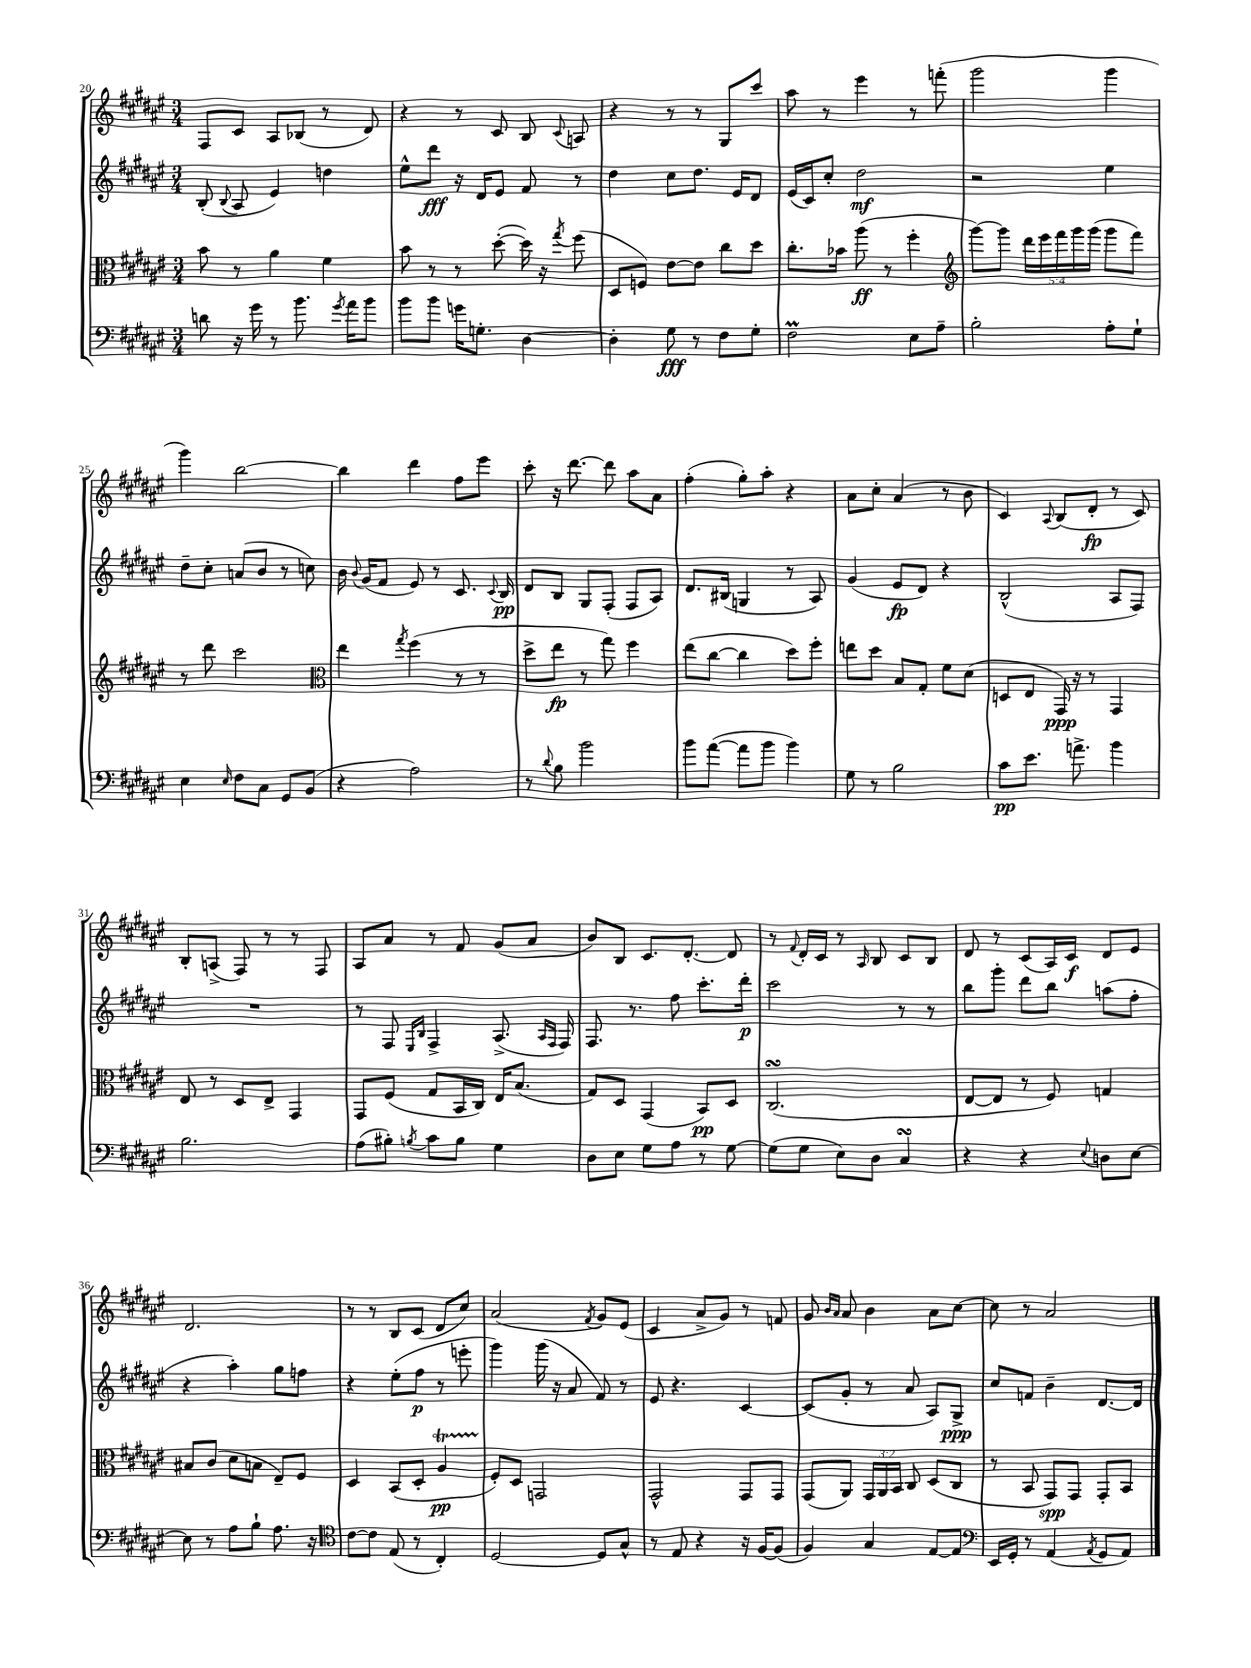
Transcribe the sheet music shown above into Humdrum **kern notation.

**kern	**kern	**kern	**kern
*staff4	*staff3	*staff2	*staff1
*clefF4	*clefC3	*clefG2	*clefG2
*k[f#c#g#d#a#e#]	*k[f#c#g#d#a#e#]	*k[f#c#g#d#a#e#]	*k[f#c#g#d#a#e#]
*M3/4	*M3/4	*M3/4	*M3/4
8d	8b	(8B'	8F#
.	.	8qqB	.
16r	8r	8A#	8c#
16g#	.	.	.
8r	4a#	4e#)	8A#
8.b	.	.	(8B-
.	4f#	4dd	8r
8qg#	.	.	.
16a#	.	.	.
8b	.	.	8d#)
=	=	=	=
8b	8b	8ee#^^	4r
8b	8r	8ddd#	.
16g	8r	16r	8r
8.G'	.	16d#	.
.	([8dd#'	8e#	8c#
[4D#	16dd#])	8f#	8B
.	16r	.	.
.	8qgg#	.	8qqc#
.	(8ff#	8r	8A
=	=	=	=
4D#']	8D#	4dd#	4r
.	8F)	.	.
8G#	[8e#	8cc#	8r
8r	8e#]	8.dd#	8r
8F#	8cc#	.	8G#
.	.	16e#	.
8G#'	8dd#	8d#	8ccc#
=	=	=	=
2F#	8.cc#'	(16e#	8aa#
.	.	16c#)	.
.	.	8cc#'	8r
.	16b-	.	.
.	(8aa#	2dd#	4eee#
.	8r	.	.
8E#	4ff#'	.	8r
8A#~	.	.	(8fff'
=	=	=	=
*	*clefG2	*	*
2B'	[8ggg#)	2r	2ggg#
.	8ggg#]	.	.
.	20ddd#	.	.
.	20eee#	.	.
.	20fff#	.	.
.	20ggg#	.	.
.	(20ggg#	.	.
8A#'	8ggg#	4ee#	4ggg#
8G#`	8fff#)	.	.
=	=	=	=
4E#	8r	8dd#~	4ggg#)
.	8ddd#	8cc#'	.
16qqE#	.	.	.
8F#	2ccc#	(8a	[2bb
8C#	.	8b	.
8GG#	.	8r	.
(8BB	.	8cc)	.
=	=	=	=
*	*clefC3	*	*
4r	4ee#	16b	4bb]
.	.	8qqb	.
.	.	(16g#	.
.	.	8f#	.
.	8qgg#	.	.
2A#)	(4ff#	8e#)	4ddd#
.	.	8r	.
.	8r	8.c#	8ff#
.	8r	.	8eee#
.	.	8qqc#	.
.	.	16B	.
=	=	=	=
8r	8dd#^	8d#	8ccc#'
8qqd#	.	.	.
8B	8ee#	8B	16r
.	.	.	[8.ddd#
2b	8r	8G#	.
.	8gg#)	(8F#'	8ddd#]
.	4ff#	8F#	8aa#
.	.	8A#)	8a#
=	=	=	=
8b	(8ee#	8.d#	(4ff#'
([8a#	[8cc#	.	.
.	.	(16B#	.
8a#]	4cc#]	4G	8gg#')
8b	.	.	8aa#'
4b)	8dd#)	8r	4r
.	8ff#'	8A#)	.
=	=	=	=
8G#	8ee	(4g#	8a#
8r	8dd#	.	8cc#'
2B	8B	8e#	(4a#
.	8G#'	8d#)	.
.	8f#	4r	8r
.	(8d#	.	8b
=	=	=	=
8c#	8D	(2B^^	4c#)
8.e#	8E#	.	.
.	.	.	8qqA#
.	16GG#)	.	(8B
8.a^	16r	.	.
.	8r	.	8d#'
4b	4GG#	8A#	8r
.	.	8F#)	8c#)
=	=	=	=
2.B	8E#	2.r	8B'
.	8r	.	(8A^
.	8D#	.	8F#)
.	8E#^	.	8r
.	4GG#	.	8r
.	.	.	8F#
=	=	=	=
(8A#	8GG#	8r	8A#
8B#')	(8F#	8F#	8a#
.	.	16qqE#	.
8qB	.	16qqB	.
8c#	8G#	4F#^	8r
8B	16BB	.	8f#
.	16C#)	.	.
4G#	16E#	(8.A#^	(8g#
.	(8.B	.	.
.	.	.	8a#
.	.	16qqA#	.
.	.	16qqF#	.
.	.	16F#)	.
=	=	=	=
8D#	8G#)	8.F#	8b)
8E#	8D#	.	8B
.	.	8.r	.
8G#	(4GG#	.	8.c#
8A#	.	8ff#	.
.	.	.	[8.d#'
8r	8BB)	8.ccc#'	.
[8G#	8D#	.	8d#]
.	.	16ddd#'	.
=	=	=	=
(8G#]	(2.C#	2ccc#	8r
.	.	.	8qqf#
8G#	.	.	16d#'
.	.	.	16c#
8E#)	.	.	8r
.	.	.	16qqA#
8D#	.	.	8B
4C#	.	8r	8c#
.	.	8r	8B
=	=	=	=
4r	[8E#	8bb	8d#
.	8E#]	8ggg#'	8r
4r	8r	8ddd#	(8c#
.	8F#)	8bb	16A#)
.	.	.	16c#
8qqE#	.	.	.
8D	4G	(8aa	8d#
[8E#	.	8ff#'	8e#
=	=	=	=
8E#]	8B#	4r	2.d#
8r	(8c#	.	.
8A#	8d#	4aa#')	.
8B`	8B	.	.
8.A#	8E#~)	8gg#	.
.	8F#	8ff	.
16r	.	.	.
=	=	=	=
*clefC4	*	*	*
[8c#	4D#	4r	8r
8c#]	.	.	8r
(8E#	(8BB	(8ee#'	8B
8r	8D#'	8ff#	(8c#
4C#')	4A#	8r	8d#
.	.	8eee'	8cc#)
=	=	=	=
[2D#	8F#')	4ggg#)	(2a#
.	8D#	.	.
.	2GG	(16ggg#	.
.	.	16r	.
.	.	8a#	.
.	.	.	8qf#
8D#]	.	8f#)	8g#)
8G#^^	.	8r	(8e#
=	=	=	=
8r	2GG#^^	8e#	4c#
8E#	.	4.r	.
4r	.	.	8a#^
.	.	.	8g#)
16r	8GG#	[4c#	8r
[16F#	.	.	.
(8F#]	8GG#	.	8f
=	=	=	=
4F#)	(8GG#	(8c#]	8g#
.	.	.	16qqb
.	.	.	16qqa#
.	8AA#)	8g#'	8a#
4G#	24GG#	8r	4b
.	24AA#	.	.
.	24BB	.	.
.	8C#	8a#	.
[8E#	(8D#	8A#)	8a#
8E#]	8C#	8G#^	[8cc#
=	=	=	=
*clefF4	*	*	*
16EE#	8r	8cc#	8cc#]
16GG#'	.	.	.
8r	8BB	8f	8r
(4AA#	8GG#)	4b~	2a#
.	8GG#	.	.
8qAA#	.	.	.
8GG#	8GG#'	[8.d#	.
8AA#)	8BB	.	.
.	.	16d#]	.
==	==	==	==
*-	*-	*-	*-
